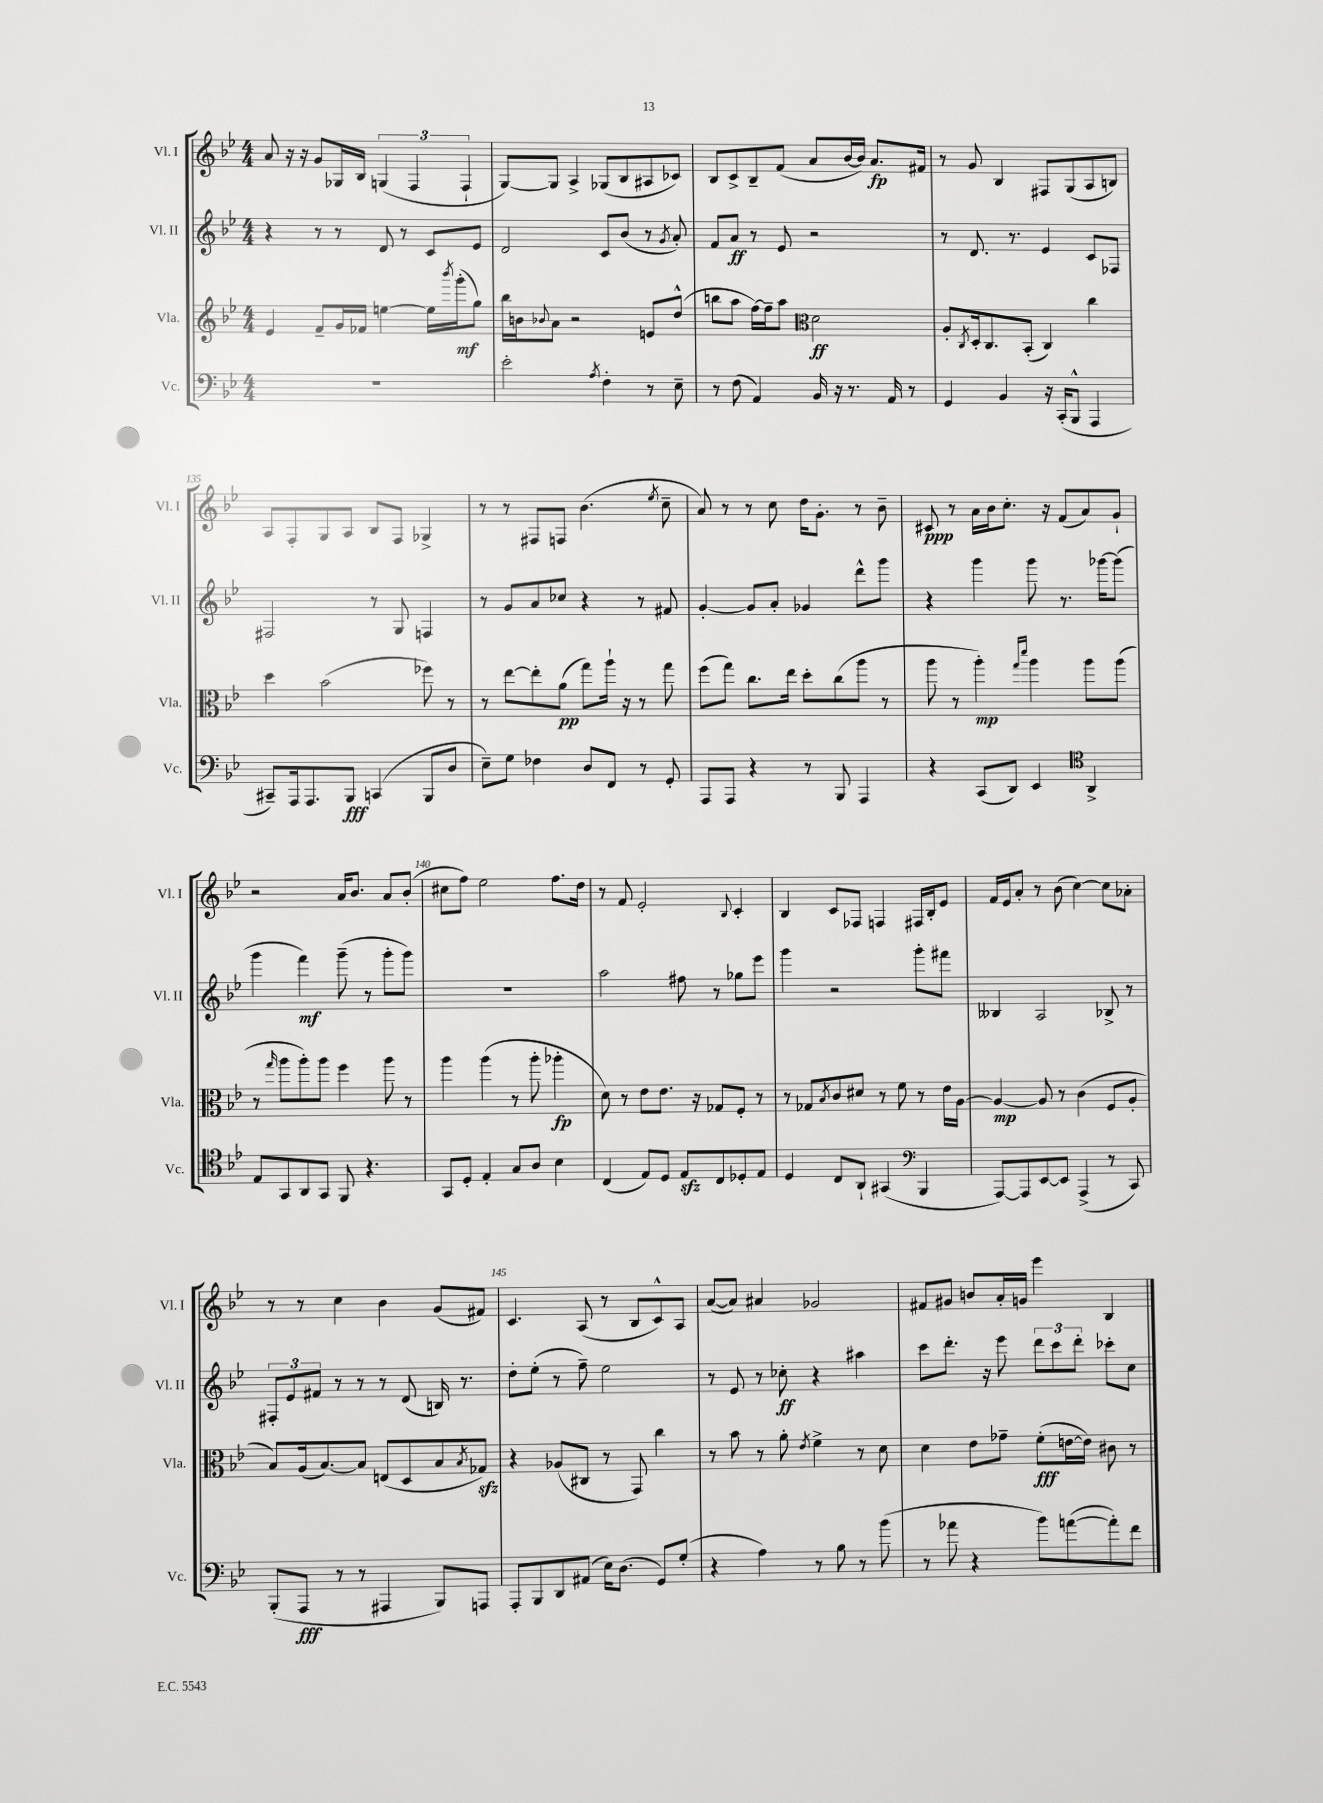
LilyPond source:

<<
\new StaffGroup <<
\new Staff = "s0" \with { instrumentName = "Vl. I" shortInstrumentName = "Vl. I" } {
    \clef treble \key bes \major \numericTimeSignature \time 4/4
    a'8 r16 r16 g'8 ges16 bes16 \tuplet 3/2 { g4( f4 f4-! } |
    g8~) g8 a4-> ges8( bes8 ais8 ces'8) |
    bes8 c'8-> bes8-- f'8( a'8 bes'16~ bes'16) a'8.\fp fis'16 |
    r8 g'8 bes4 fis8 g8( a8 b8) |
    a8 f8-. g8 a8 bes8 f8 ges4-> |
    r8 r8 fis8 f8 bes'4.( \acciaccatura { ees''8 } c''8-- |
    a'8) r8 r8 c''8 d''16 g'8.-. r8 bes'8-- |
    cis'8\ppp r8 a'16 bes'16 c''8.-. r16 f'8( a'8) g'8-! |
    r2 a'16 bes'8. a'8 bes'8-.( |
    cis''8 f''8) ees''2 f''8. d''16 |
    r8 f'8 ees'2-. \appoggiatura { bes8 } c'4-. |
    bes4 c'8 fes8 f4 fis16 bes16-. ees'8 |
    f'16 ees'16 a'8-. r8 bes'8( c''4~) c''8 aes'8-. |
    r8 r8 c''4 bes'4 g'8( fis'8) |
    c'4. a8( r8 bes8 c'8-^) a8 |
    a'8~( a'8) ais'4 ges'2 |
    fis'8 gis'8 b'8 a'16-. g'16 ees'''4 bes4 \bar "|." |
}
\new Staff = "s1" \with { instrumentName = "Vl. II" shortInstrumentName = "Vl. II" } {
    \clef treble \key bes \major \numericTimeSignature \time 4/4
    r4 r8 r8 d'8 r8 c'8 ees'8 |
    d'2 c'8 bes'8( r8 \acciaccatura { g'8 } a'8-.) |
    f'8 a'8\ff r8 ees'8 r2 |
    r8 d'8. r8. ees'4 c'8 fes8 |
    fis2 r8 g8 f4 |
    r8 g'8 a'8 ces''8 r4 r8 fis'8 |
    g'4~-. g'8 a'8-. ges'4 d'''8-^ g'''8 |
    r4 g'''4 g'''8 r8. ges'''16~ ges'''8( |
    g'''4 f'''4\mf) g'''8--( r8 g'''8-. g'''8) |
    R1 |
    a''2 fis''8 r8 ges''8 ees'''8 |
    g'''4 r2 g'''8-. fis'''8 |
    beses4 a2 bes8-> r8 |
    \tuplet 3/2 { fis8-. ees'8 fis'8 } r8 r8 r8 d'8( b16) r8. |
    d''8-. ees''8-.( r8 f''8--) ees''2 |
    r8 ees'8 r8 ces''8-.\ff r4 ais''4 |
    c'''8 d'''8.-. r16 ees'''8 \tuplet 3/2 { d'''8 c'''8 d'''8-. } ces'''8-. c''8 \bar "|." |
}
\new Staff = "s2" \with { instrumentName = "Vla." shortInstrumentName = "Vla." } {
    \clef treble \key bes \major \numericTimeSignature \time 4/4
    ees'4 f'8-- g'16 fes'16 e''4~ e''16 \acciaccatura { bes'''8 } g'''16-.\mf( g''8) |
    bes''16 b'16 \appoggiatura { bes'8 } a'8 r2 e'8 d''8-^( |
    b''8 a''8 f''16~) f''16-- a''8 \clef alto d'2\ff |
    a8-. \acciaccatura { c8 } d16-. c8. bes,8-.( c4) c''4 |
    d''4 bes'2( fes''8) r8 |
    r8 ees''8~ ees''8-. a'8\pp( g''8) a''16-! r16 r8 g''8 |
    f''8( g''8) c''8. ees''16 d''8-. c''8( a''8 r8 |
    a''8 r8 a''4-.\mp) \grace { g''16 d'''16 } a''4 a''8 a''8( |
    r8 \grace { g''16 } a''8 a''8-.) a''8 f''4 a''8 r8 |
    a''4 a''4( r8 a''8-. aes''4-.\fp |
    d'8) r8 ees'8 ees'8. r16 ges8 f8-. r8 |
    r8 ges8 \acciaccatura { bes8 } c'8 dis'8 r8 f'8 r8 ees'16 a16~ |
    a4~\mp a8 r8 c'4( f8 a8-. |
    bes8) a16( bes8.~) bes8 e8( d8 bes8 \acciaccatura { bes8 } ges8\sfz) |
    r4 aes8( cis8 r8 g,8) c''4 |
    r8 bes'8 r8 a'8-. \acciaccatura { ees'8 } f'4-> r8 d'8 |
    d'4 ees'8 ges'8-- f'8-.\fff( e'16~ e'16) cis'8 r8 \bar "|." |
}
\new Staff = "s3" \with { instrumentName = "Vc." shortInstrumentName = "Vc." } {
    \clef bass \key bes \major \numericTimeSignature \time 4/4
    R1 |
    ees'2-. \acciaccatura { a8 } f4-. r8 ees8-- |
    r8 f8( a,4) bes,16 r16 r8. a,16 r8 |
    g,4 bes,4 r16 c,16-.( bes,,8-^ a,,4 |
    cis,8--) a,,16 a,,8. bes,,8\fff c,4( bes,,8 d8 |
    ees8--) g8 fes4 d8 f,8 r8 g,8-. |
    a,,8 a,,8 r4 r8 bes,,8 a,,4 |
    r4 c,8( d,8) ees,4 \clef tenor a,4-> |
    ees8 g,8 a,8 g,8 f,8 r4. |
    g,8 d8-. ees4-. g8 a8 bes4 |
    c4( ees8) d8 ees8\sfz c8 des8-. ees8 |
    d4 c8 a,8-! gis,4( \clef bass bes,,4 |
    a,,8~) a,,8 ees,8~ ees,8 a,,4->( r8 c,8) |
    bes,,8-.( a,,8\fff r8 r8 ais,,4 bes,,8) a,,8 |
    a,,8-. bes,,8 d,8 ais,8( ees16) d8.( g,8) g8-.( |
    r4 a4) r8 bes8 r8 bes'8( |
    r8 aes'8 r4 bes'8) a'8~( a'8-.) f'8 \bar "|." |
}
>>
>>
\layout { \context { \Score currentBarNumber = #131 \override BarNumber.break-visibility = ##(#f #t #t) barNumberVisibility = #(every-nth-bar-number-visible 5) } }
